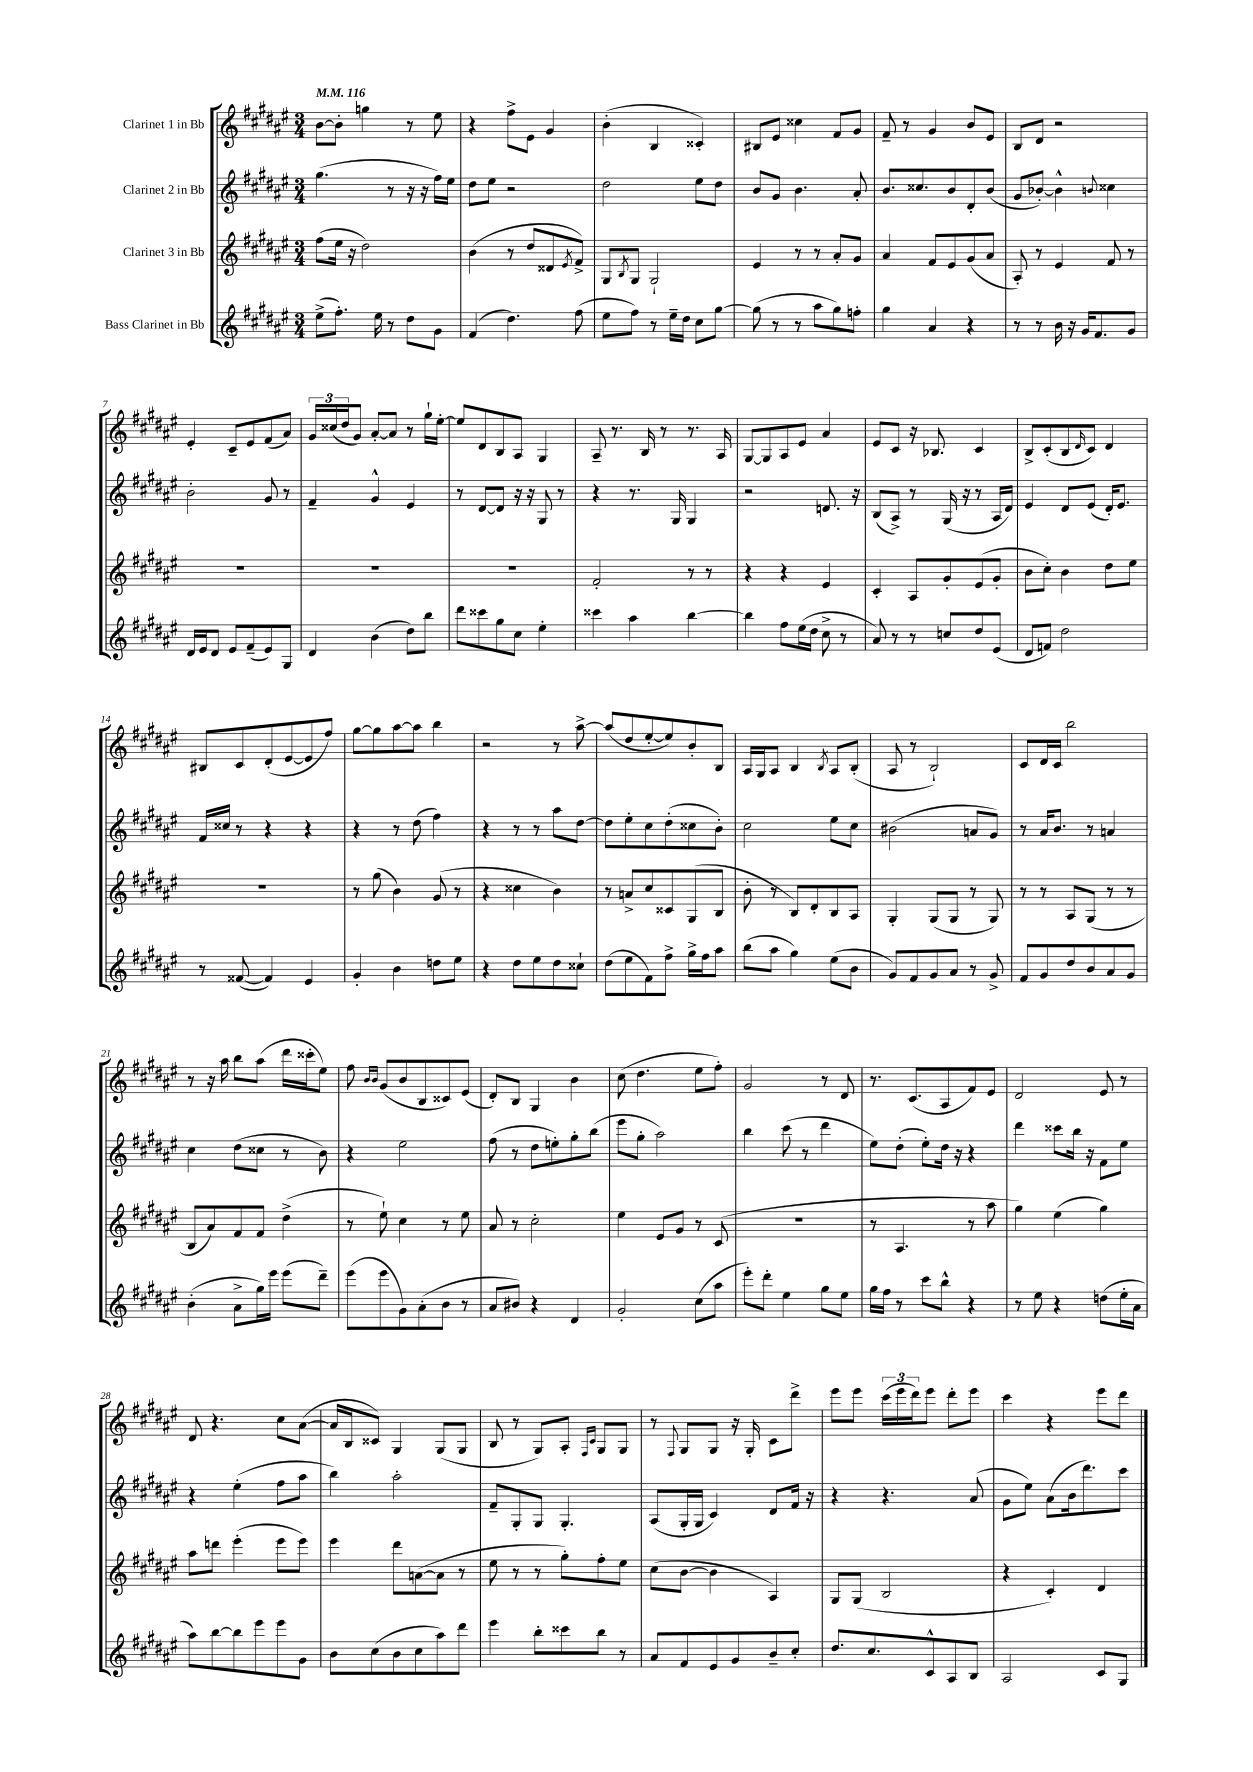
<<
\new StaffGroup <<
\new Staff = "s0" \with { instrumentName = "Clarinet 1 in Bb" } {
    \clef treble \key fis \major \numericTimeSignature \time 3/4 \tempo 4 = 116
    b'8~ b'8-. g''4 r8 eis''8 |
    r4 fis''8-> eis'8 gis'4 |
    b'4-.( b4 cisis'4-.) |
    bis8 eis'8 cisis''4 fis'8 gis'8 |
    fis'8-- r8 gis'4 b'8 eis'8 |
    b8 dis'8 r2 |
    eis'4-. cis'8-- eis'8 fis'8( ais'8) |
    \tuplet 3/2 { gis'16 cisis''16( dis''16 } gis'8) ais'8~-. ais'8 r8 gis''16-! eis''16~-. |
    eis''8 dis'8 b8 ais8 gis4 |
    ais8-- r8. b16 r8 r8. ais16 |
    gis8~ gis8 ais8 eis'8 ais'4 |
    eis'8 cis'8 r16 bes8. cis'4 |
    b8-> cis'8-.( b8 \grace { dis'16 } cis'8) dis'4 |
    bis8 cis'8 dis'8-.( eis'8~ eis'8 fis''8) |
    gis''8~ gis''8 ais''8~ ais''8 b''4 |
    r2 r8 ais''8~-> |
    ais''8( dis''8 eis''8~-. eis''8) b'8-. b8 |
    ais16 gis16 ais8 b4 \acciaccatura { b8 } ais8 b8-.( |
    ais8 r8 b2-!) |
    cis'8 dis'16 cis'16 b''2 |
    r8 r16 ais''16 b''8 ais''8( dis'''16 cisis'''16-. eis''8) |
    fis''8 \grace { b'16 b'16 } gis'8( b'8 b8 cisis'8) eis'8( |
    dis'8-.) b8 gis4 b'4 |
    cis''8( dis''4. eis''8 fis''8-.) |
    gis'2 r8 dis'8 |
    r8. cis'8.( ais8 fis'8) eis'8 |
    dis'2 eis'8 r8 |
    dis'8 r4. cis''8 ais'8~( |
    ais'16 b16 cisis'8) gis4 gis8( gis8 |
    b8 r8 gis8) ais8-. \grace { fis16 cis'16 } gis8 gis8 |
    r8 \appoggiatura { fis8 } gis8 gis8 r16 gis16-. cis'8 dis'''8-> |
    eis'''8 eis'''8 \tuplet 3/2 { cis'''16( eis'''16 dis'''16) } eis'''8 dis'''8-. eis'''8 |
    cis'''4 r4 eis'''8 dis'''8 \bar "|." |
}
\new Staff = "s1" \with { instrumentName = "Clarinet 2 in Bb" } {
    \clef treble \key fis \major \numericTimeSignature \time 3/4
    gis''4.( r8 r16 r16 fis''16) eis''16 |
    dis''8 eis''8 r2 |
    dis''2 eis''8 dis''8 |
    b'8 gis'8 b'4. ais'8-. |
    b'8. cisis''8. b'8 dis'8-. b'8( |
    gis'8 bes'8~-.) bes'4-^ \appoggiatura { b'8 } cisis''4 |
    b'2-. gis'8 r8 |
    fis'4-- gis'4-^ eis'4 |
    r8 dis'8~ dis'8 r16 r16 gis8 r8 |
    r4 r8. gis16 gis4 |
    r2 d'8. r16 |
    b8( ais8->) r8 gis16( r16 r8 ais16 dis'16) |
    eis'4 dis'8 eis'8( dis'16-.) eis'8. |
    fis'16 cisis''16 r8 r4 r4 |
    r4 r8 dis''8( fis''4) |
    r4 r8 r8 ais''8 dis''8~ |
    dis''8 eis''8-. cis''8 dis''8-.( cisis''8 b'8-.) |
    cis''2 eis''8 cis''8 |
    bis'2( a'8 gis'8) |
    r8 ais'16 b'8. r8 a'4 |
    cis''4 dis''8( cisis''8 r8 b'8) |
    r4 eis''2 |
    fis''8( r8 dis''8 e''8-.) gis''8-. b''8( |
    eis'''8 gis''8-. ais''2) |
    b''4 cis'''8( r8 dis'''4 |
    eis''8) dis''8-.( eis''8-.) dis''16 r16 r4 |
    dis'''4 cisis'''8 b''16 r16 fis'8 eis''8 |
    r4 eis''4-.( fis''8 ais''8 |
    b''4) ais''2-. |
    fis'8-- gis8-. gis8 gis4.-. |
    ais8( gis16-. gis16 cis'4) dis'8 fis'16 r16 |
    r4 r4. ais'8( |
    gis'8 eis''8) ais'8( b'16 dis'''8.) cis'''8 \bar "|." |
}
\new Staff = "s2" \with { instrumentName = "Clarinet 3 in Bb" } {
    \clef treble \key fis \major \numericTimeSignature \time 3/4
    fis''8( eis''16 r16 dis''2) |
    b'4( r8 dis''8 disis'8 \acciaccatura { eis'8 } fis'8->) |
    gis8 \acciaccatura { b8 } gis8 gis2-! |
    eis'4 r8 r8 ais'8-. gis'8 |
    ais'4 fis'8 eis'8 gis'8( ais'8 |
    ais8-.) r8 eis'4 fis'8 r8 |
    R2. |
    R2. |
    R2. |
    fis'2-. r8 r8 |
    r4 r4 eis'4 |
    cis'4-. ais8 gis'8-. eis'8( gis'8-. |
    b'8 cis''8-.) b'4 dis''8 eis''8 |
    R2. |
    r8 gis''8( b'4) gis'8( r8 |
    r4 cisis''4 b'4) |
    r8 a'8-> cis''8 cisis'8 gis8( b8 |
    b'8-. r8 b8) dis'8-. b8 ais8 |
    gis4-. gis8( gis8 r8 gis8) |
    r8 r8 ais8 gis8( r8 r8 |
    b8 ais'8) fis'8 fis'8 dis''4->( |
    r8 eis''8-!) cis''4 r8 eis''8 |
    ais'8 r8 cis''2-. |
    eis''4 eis'8 gis'8 r8 cis'8( |
    R2. |
    r8 ais4. r8 ais''8 |
    gis''4) eis''4( gis''4) |
    ais''8 d'''8 eis'''4-.( eis'''8 eis'''8) |
    eis'''4 dis'''8 a'8~( a'8 r8 |
    eis''8 r8 r8 gis''8-.) fis''8-. eis''8 |
    cis''8( b'8~ b'4 ais4) |
    gis8 gis8( b2 |
    r4 cis'4-.) dis'4 \bar "|." |
}
\new Staff = "s3" \with { instrumentName = "Bass Clarinet in Bb" } {
    \clef treble \key fis \major \numericTimeSignature \time 3/4
    eis''8->( fis''8.-.) eis''16 r8 dis''8 gis'8 |
    fis'4( dis''4.) fis''8( |
    eis''8 fis''8) r8 eis''16-- dis''16 cis''8 gis''8~ |
    gis''8( r8 r8 ais''8 gis''8) f''8-. |
    gis''4 ais'4 r4 |
    r8 r8 b'16 r16 gis'16 fis'8. gis'8 |
    dis'16 eis'16 dis'8 eis'8 fis'8--( eis'8) gis8 |
    dis'4 b'4( dis''8) b''8 |
    dis'''8 cisis'''8 gis''8 cis''8 eis''4-. |
    cisis'''4 ais''4 b''4~ |
    b''4 fis''8 eis''16( dis''16 cis''8-> r8 |
    ais'8) r8 r8 c''8 dis''8 eis'8( |
    dis'8 f'8) dis''2 |
    r8 fisis'8~( fisis'4) eis'4 |
    gis'4-. b'4 d''8 eis''8 |
    r4 dis''8 eis''8 dis''8 cisis''8-! |
    dis''8( eis''8 fis'8) fis''8-> gis''16-> fis''16 ais''8 |
    b''8( ais''8 gis''4) eis''8( b'8 |
    gis'8) fis'8 gis'8 ais'8 r8 gis'8-> |
    fis'8 gis'8 dis''8 b'8 ais'8 gis'8 |
    b'4-.( ais'8-> gis''16) eis'''16 eis'''8( dis'''8--) |
    eis'''8( eis'''8 gis'8) ais'8-.( b'8 r8 |
    ais'8 bis'8) r4 dis'4 |
    gis'2-. cis''8( ais''8 |
    eis'''8-.) dis'''8-. eis''4 gis''8 eis''8 |
    gis''16 fis''16 r8 cis'''8 b''8-^ r4 |
    r8 eis''8 r4 d''8( eis''16-. ais'16 |
    ais''8) b''8~ b''8 eis'''8 eis'''8 gis'8 |
    b'8 cis''8( b'8 cis''8 ais''8) dis'''8 |
    eis'''4 b''8-. cisis'''8 b''8 r8 |
    ais'8 fis'8 eis'8 gis'8 b'8-- cis''8-. |
    dis''8. cis''8. cis'8-^ ais8 b8 |
    ais2 cis'8 gis8 \bar "|." |
}
>>
>>
